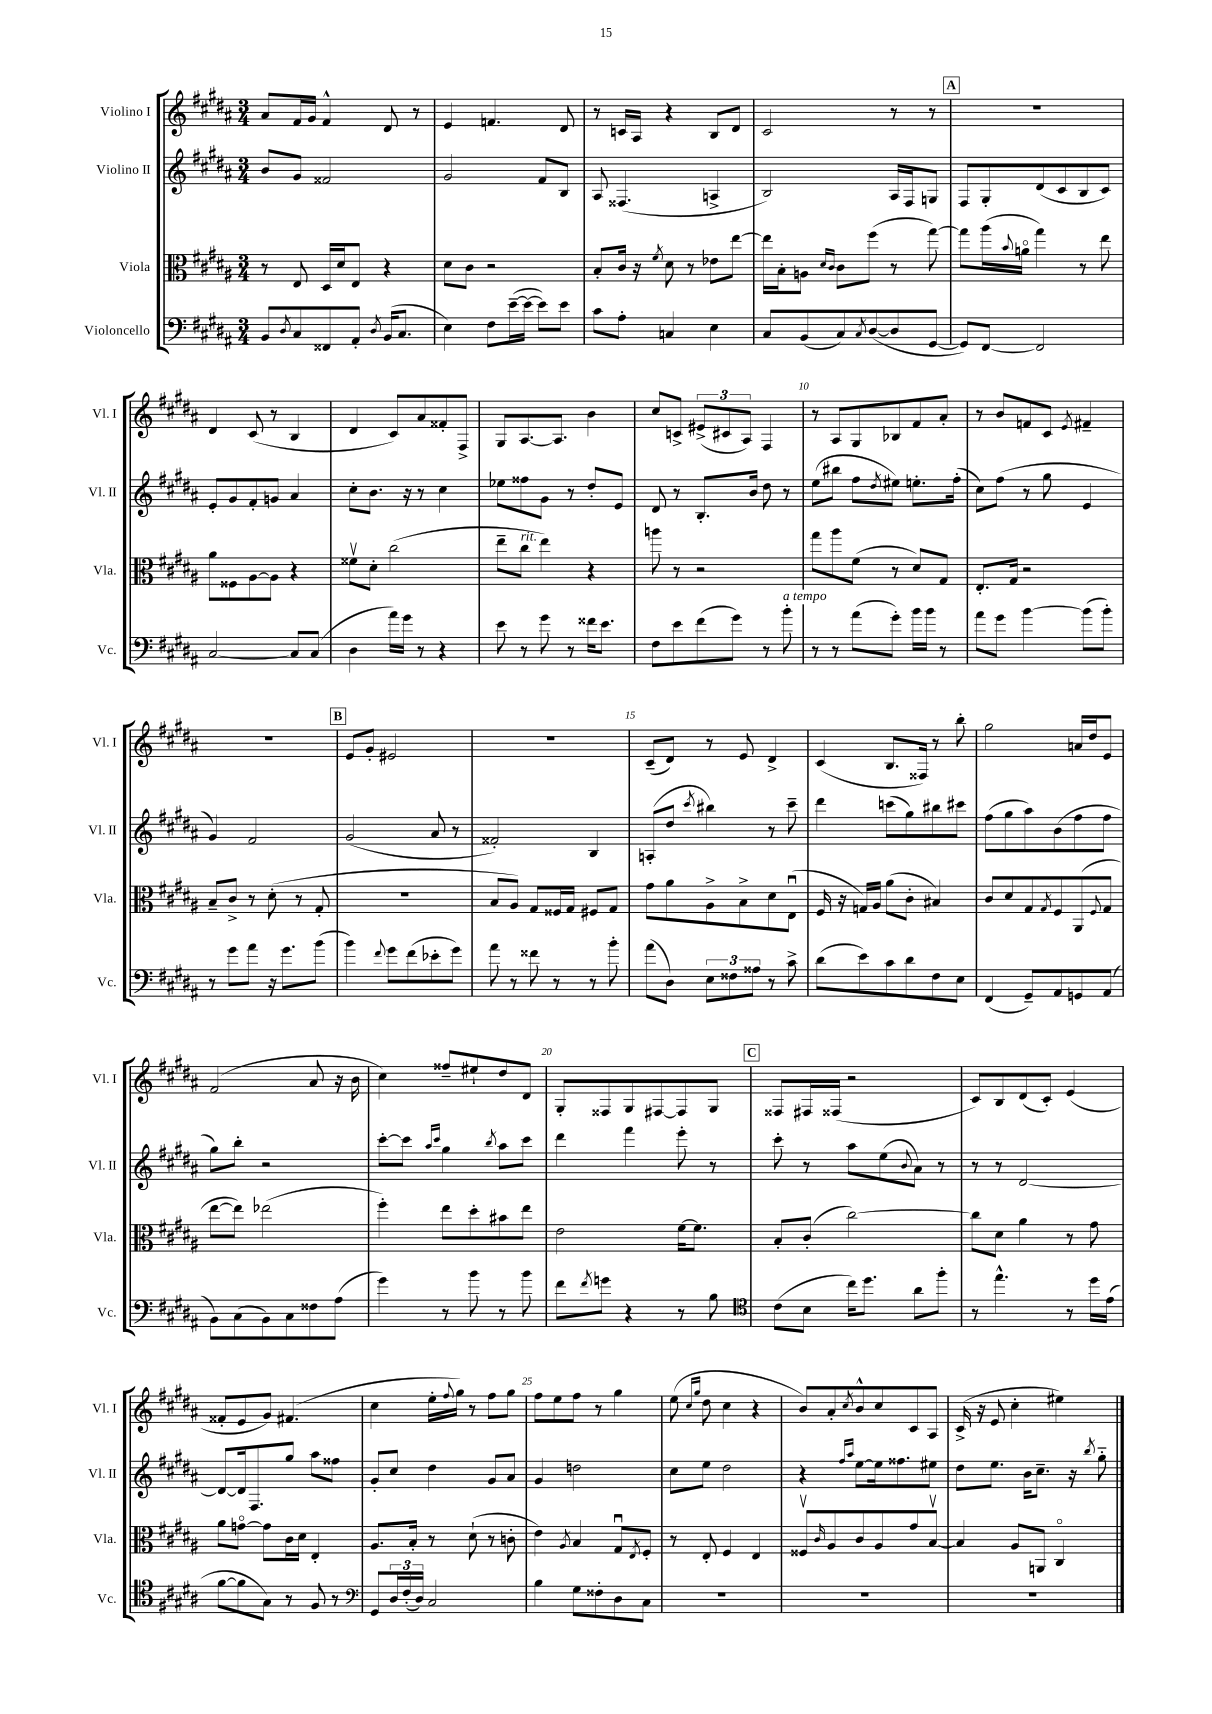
<<
\new StaffGroup <<
\new Staff = "s0" \with { instrumentName = "Violino I" shortInstrumentName = "Vl. I" } {
    \clef treble \key b \major \numericTimeSignature \time 3/4
    ais'8 fis'16 gis'16 fis'4-^ dis'8 r8 |
    e'4 f'4. dis'8 |
    r8 c'16 ais16 r4 b8 dis'8 |
    cis'2 r8 r8 |
    \mark \markup { \box "A" } R2. |
    dis'4 cis'8( r8 b4 |
    dis'4 cis'8) ais'8 fisis'8-. fis8-> |
    gis8 ais8.~ ais8. b'4 |
    cis''8 c'8-> \tuplet 3/2 { eis'8->( cis'8 ais8) } fis4 |
    r8 ais8 gis8 bes8 fis'8 ais'8-. |
    r8 b'8 f'8 cis'8 \acciaccatura { e'8 } fis'4-- |
    R2. |
    \mark \markup { \box "B" } e'8 gis'8-. eis'2 |
    R2. |
    cis'8--( dis'8) r8 e'8 dis'4-> |
    cis'4( b8. fisis16) r8 b''8-. |
    gis''2 a'16 dis''16 e'8 |
    fis'2( ais'8 r16 b'16 |
    cis''4) fisis''8-- eis''8-! dis''8 dis'8 |
    gis8-. fisis8 gis8 fis8~ fis8 gis8 |
    \mark \markup { \box "C" } fisis8 fis16 fisis16( r2 |
    cis'8) b8 dis'8( cis'8-.) e'4( |
    fisis'8-. e'8 gis'8) fis'4.( |
    cis''4 e''16-. \appoggiatura { fis''8 } gis''16) r8 fis''8 gis''8 |
    fis''8 e''8 fis''8 r8 gis''4 |
    e''8( \grace { cis''16 gis''16 } dis''8 cis''4 r4 |
    b'8) ais'8-. \acciaccatura { cis''8 } b'8-^ cis''8 cis'8 ais8 |
    cis'16->( r16 e'8 cis''4-. eis''4) \bar "|." |
}
\new Staff = "s1" \with { instrumentName = "Violino II" shortInstrumentName = "Vl. II" } {
    \clef treble \key b \major \numericTimeSignature \time 3/4
    b'8 gis'8 fisis'2 |
    gis'2 fis'8 b8 |
    ais8 fisis4.( a4-> |
    b2) ais16 fis16 g8 |
    \mark \markup { \box "A" } fis8 gis8-. dis'8( cis'8 b8 cis'8) |
    e'8-. gis'8 fis'8-. g'8 ais'4 |
    cis''8-. b'8. r16 r8 cis''4 |
    ees''8 fisis''8 gis'8 r8 dis''8-. e'8 |
    dis'8 r8 b8.-. b'16 dis''8 r8 |
    e''8( bis''8 fis''8 \acciaccatura { dis''8 } eis''8) e''8.-. fis''16-.( |
    cis''8) fis''8( r8 gis''8 e'4 |
    gis'4) fis'2 |
    \mark \markup { \box "B" } gis'2( ais'8 r8 |
    fisis'2-.) b4 |
    a8-.( dis''8 \acciaccatura { cis'''8 } bis''4) r8 cis'''8-- |
    dis'''4 c'''8( gis''8) bis''8 cis'''8 |
    fis''8( gis''8 ais''8) b'8( fis''8 fis''8 |
    gis''8) b''8-. r2 |
    cis'''8~-. cis'''8 \grace { ais''16 cis'''16 } gis''4 \acciaccatura { b''8 } ais''8 cis'''8 |
    dis'''4 fis'''4 e'''8-. r8 |
    \mark \markup { \box "C" } cis'''8-. r8 ais''8 e''8( \appoggiatura { b'8 } ais'8) r8 |
    r8 r8 dis'2~ |
    dis'8~ dis'16 fis8. gis''8 ais''8 fisis''8 |
    gis'8-. cis''8 dis''4 gis'8 ais'8 |
    gis'4 d''2 |
    cis''8 e''8 dis''2 |
    r4 \grace { fis''16 ais''16 } e''8~ e''16 fisis''8. eis''8 |
    dis''8 e''8. b'16 cis''8.-- r16 \acciaccatura { b''8 } gis''8-_ \bar "|." |
}
\new Staff = "s2" \with { instrumentName = "Viola" shortInstrumentName = "Vla." } {
    \clef alto \key b \major \numericTimeSignature \time 3/4
    r8 e8 dis16 dis'16 e8 r4 |
    dis'8 cis'8 r2 |
    b8-. cis'16 r16 \acciaccatura { fis'8 } dis'8 r8 ees'8 e''8~ |
    e''16 b16-. a8 \grace { dis'16 cis'16 } cis'8 fis''8( r8 gis''8~) |
    \mark \markup { \box "A" } gis''8 ais''16( \appoggiatura { b'8 } a'16\flageolet gis''4) r8 e''8 |
    ais'8 fisis8 ais8~ ais8 r4 |
    fisis'8\upbow dis'8-. cis''2( |
    e''8-- cis''8^\markup { \italic "rit." } e''4) r4 |
    a''8 r8 r2 |
    gis''8 ais''8 fis'8( r8 dis'8) gis8 |
    e8.-. gis16 r2 |
    b8-- cis'8-> r8 dis'8-.( r8 gis8-. |
    \mark \markup { \box "B" } r2. |
    b8 ais8) gis8 fisis16 gis16 fis8 gis8 |
    gis'8 ais'8 ais8-> b8-> dis'8 e8\downbow( |
    fis16 r16 g16) ais16 ais'8( cis'8-. bis4) |
    cis'8 dis'8 gis8 \acciaccatura { gis8 } fis8 ais,8( \appoggiatura { fis8 } gis8 |
    e''8~ e''8) ees''2( |
    fis''4-.) e''8 dis''8-. bis'8 e''8 |
    e'2 fis'16~ fis'8. |
    \mark \markup { \box "C" } b8-. cis'8-.( cis''2~) |
    cis''8 dis'8 ais'4 r8 gis'8 |
    ais'8 g'8~\flageolet g'8 cis'16 dis'16 e4-. |
    ais8. b16-. r8 dis'8-!( r8 c'8-. |
    e'4) \acciaccatura { ais8 } b4 gis8\downbow \acciaccatura { e8 } fis8-. |
    r8 e8-. fis4 e4 |
    fisis8\upbow \grace { cis'16 } ais8 cis'8 ais8 gis'8 b8~\upbow |
    b4 ais8 a,8 cis4\flageolet \bar "|." |
}
\new Staff = "s3" \with { instrumentName = "Violoncello" shortInstrumentName = "Vc." } {
    \clef bass \key b \major \numericTimeSignature \time 3/4
    b,8 \acciaccatura { dis8 } cis8 fisis,8 ais,8-. \acciaccatura { dis8 } b,16( cis8. |
    e4) fis8 e'16~--( e'16~ e'8) e'8 |
    cis'8 ais8-. c4 e4 |
    cis8 b,8( cis8) \acciaccatura { cis8 } dis8~( dis8 gis,8~ |
    \mark \markup { \box "A" } gis,8) fis,8~ fis,2 |
    cis2~ cis8 cis8( |
    dis4 ais'16) gis'16 r8 r4 |
    e'8 r8 gis'8 r8 fisis'16 e'8. |
    fis8 e'8 fis'8( gis'8) r8 b'8-.^\markup { \italic "a tempo" } |
    r8 r8 ais'8( gis'8-.) b'16 b'16 r8 |
    ais'8 gis'8 b'4~ b'8( b'8-.) |
    r8 gis'8 ais'8 r16 gis'8. b'8( |
    \mark \markup { \box "B" } b'4) \appoggiatura { fis'8 } gis'8 fis'8( ees'8-. gis'8) |
    ais'8 r8 fisis'8 r8 r8 b'8-. |
    ais'8( dis8) \tuplet 3/2 { e8 fisis8 aisis8 } r8 cis'8-> |
    dis'8( e'8) cis'8 dis'8 fis8 e8 |
    fis,4( gis,8--) ais,8 g,8 ais,8( |
    b,8) cis8( b,8) cis8 fisis8 ais8( |
    gis'4) r8 b'8 r8 b'8 |
    fis'8 \acciaccatura { fis'8 } g'8 r4 r8 b8 |
    \mark \markup { \box "C" } \clef tenor cis'8( b8 cis''16) dis''8. ais'8 fis''8-. |
    r8 e''4.-^ r8 dis''16 e'16( |
    fis'8~ fis'8 gis8) r8 fis8 r8 |
    \clef bass gis,8 \tuplet 3/2 { dis16 fis16-.( dis16) } cis2 |
    b4 gis8 fisis8-. dis8 cis8 |
    R2. |
    R2. |
    R2. \bar "|." |
}
>>
>>
\layout { \context { \Score \override BarNumber.break-visibility = ##(#f #t #t) barNumberVisibility = #(every-nth-bar-number-visible 5) } }
